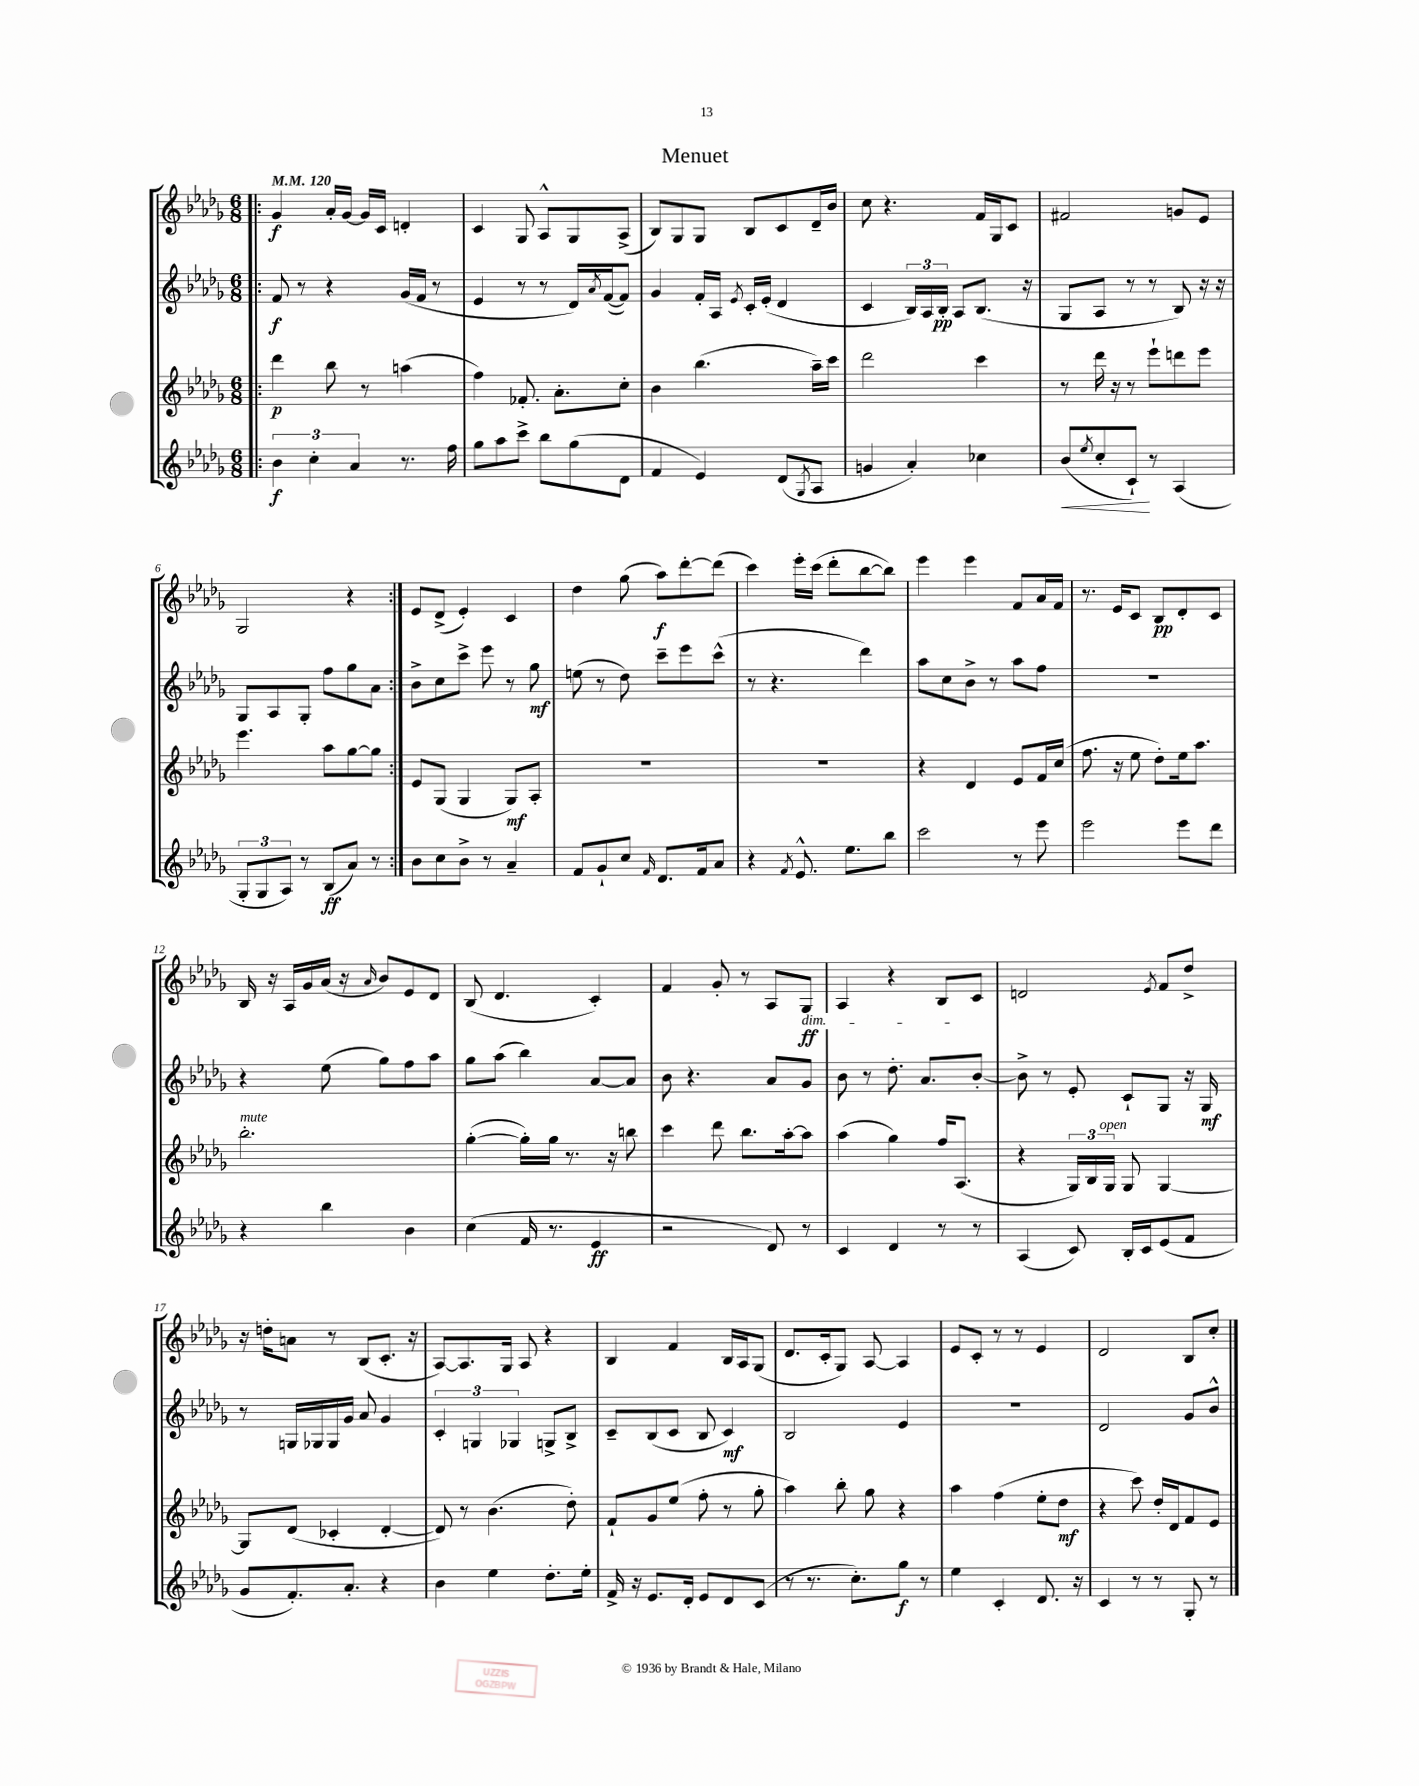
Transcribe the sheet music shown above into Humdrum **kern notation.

**kern	**kern	**kern	**kern
*staff4	*staff3	*staff2	*staff1
*clefG2	*clefG2	*clefG2	*clefG2
*k[b-e-a-d-g-]	*k[b-e-a-d-g-]	*k[b-e-a-d-g-]	*k[b-e-a-d-g-]
*M6/8	*M6/8	*M6/8	*M6/8
*MM120	*MM120	*MM120	*MM120
=!|:	=!|:	=!|:	=!|:
6b-\	4ddd-\	8f/	4g-/
.	.	8r	.
6cc'\	.	.	.
.	8bb-\	4r	16a-'/LL
.	.	.	[16g-/JJ
6a-/	.	.	.
.	8r	.	16g-/]LL
.	.	.	16c/JJ
8.r	(4aa\	(16g-/LL	4d'/
.	.	16f/JJ	.
.	.	8r	.
16ff\	.	.	.
=	=	=	=
8gg-\L	4ff\)	4e-/	4c/
8aa-\	.	.	.
8ccc^\J	8.f-'/	8r	8G-/
8bb-\L	.	8r	8A-^^/L
.	8.a-'\L	.	.
(8gg-\	.	16d-/LL)	8G-/
.	.	8qa-/	.
.	.	([16f/J	.
8d-\J	8cc'\J	8f/]J)	(8A-^/J
=	=	=	=
4f/	4b-\	4g-/	8B-/L)
.	.	.	8G-/
4e-/)	(4.bb-\	16f'/LL	8G-/J
.	.	16A-/JJ	.
.	.	8qe-/	.
.	.	16c'/LL	8B-/L
.	.	(16e-'/JJ	.
(8d-/L	.	4d-/	8c/
8qG-/	.	.	.
8A-/J	16aa-~\LL)	.	16d-~/L
.	16ccc\JJ	.	16b-/JJ
=	=	=	=
4g/	2ddd-\	4c/	8cc\
.	.	.	4.r
4a-'/)	.	24B-/LL)	.
.	.	24A-/	.
.	.	24B-'/JJ	.
.	.	8A-/L	.
4cc-\	4ccc\	(8.B-/J	16f/LL
.	.	.	16G-/J
.	.	.	8c/J
.	.	16r	.
=	=	=	=
(8b-/L	8r	8G-/L	2f#/
8qee-/	.	.	.
8cc'/	16ddd-\	8A-/J	.
.	16r	.	.
8c`/J)	8r	8r	.
8r	8eee-`\L	8r	.
(4A-/	8ddd\	8B-/)	8g/L
.	8eee-\J	16r	8e-/J
.	.	16r	.
=	=	=	=
12G-'/L	4.eee-\	8G-/L	2G-/
12G-/	.	.	.
.	.	8A-/	.
12A-/J)	.	.	.
8r	.	8G-'/J	.
(8B-/L	8aa-\L	8ff\L	.
8a-/J)	[8gg-\	8gg-\	4r
8r	8gg-\]J	8a-\J	.
=:|!	=:|!	=:|!	=:|!
8b-\L	8e-/L	8b-^\L	8e-/L
8cc\	(8G-/J	8cc\	(8d-^/J
8b-^\J	4G-/	8ccc^\J	4e-'/)
8r	.	8eee-\	.
4a-~/	8G-/L)	8r	4c/
.	8A-'/J	8gg-\	.
=	=	=	=
8f/L	2.r	(8ee\	4dd-\
8g-`/	.	8r	.
8cc/J	.	8dd-\)	(8gg-\
16qqf/	.	.	.
8.d-/L	.	8ccc~\L	8aa-\L)
.	.	8eee-\	[8ddd-'\
16f/k	.	.	.
8a-/J	.	(8ccc^^\J	(8ddd-\]J
=	=	=	=
4r	2.r	8r	4ccc\)
.	.	4.r	.
8qf/	.	.	.
8.e-^^/	.	.	16eee-'\LL
.	.	.	(16ccc\JJ
.	.	.	8ddd-'\L
8.ee-\L	.	.	.
.	.	4ddd-\)	[8bb-\
8bb-\J	.	.	8bb-\]J)
=	=	=	=
2ccc\	4r	8aa-\L	4eee-\
.	.	8cc\	.
.	4d-/	8b-^\J	4eee-\
.	.	8r	.
8r	8e-/L	8aa-\L	8f/L
8eee-\	16f/L	8ff\J	16a-/L
.	(16cc/JJ	.	16f/JJ
=	=	=	=
2eee-\	8.ff\	2.r	8.r
.	16r	.	16e-/LK
.	8ee-\	.	8c/J
.	8dd-'\L)	.	8B-/L
8eee-\L	16ee-\k	.	8d-'/
.	8.aa-\J	.	.
8ddd-\J	.	.	8c/J
=	=	=	=
4r	2.bb-'\	4r	16B-/
.	.	.	16r
.	.	.	16A-/LL
.	.	.	16g-/
4bb-\	.	(8ee-\	(16a-/JJ
.	.	.	16r
.	.	.	16qqa-/
.	.	8gg-\L)	8b-/L)
4b-\	.	8ff\	8e-/
.	.	8aa-\J	8d-/J
=	=	=	=
(4cc\	([4gg-'\	8gg-\L	(8B-/
.	.	(8aa-\J	4.d-/
16f/	16gg-'\]LL)	4bb-\)	.
8.r	16gg-\JJ	.	.
.	8.r	.	.
4e-/	.	[8a-/L	4c'/)
.	16r	.	.
.	8bb\	8a-/]J	.
=	=	=	=
2r	4ccc\	8b-\	4f/
.	.	4.r	.
.	8ddd-\	.	8g-'/
.	8.bb-\L	.	8r
8d-/)	.	8a-/L	8A-/L
.	[16aa-'\k	.	.
8r	8aa-\]J	8g-/J	8G-/J
=	=	=	=
4c/	(4aa-\	8b-\	4A-/
.	.	8r	.
4d-/	4gg-\)	8.dd-'\	4r
.	.	8.a-/L	.
8r	16ff/LK	.	8B-/L
.	(8.A-/J	.	.
8r	.	[8b-'/J	8c/J
=	=	=	=
(4A-/	4r	8b-^\]	2d/
.	.	8r	.
8c/)	24G-/LL)	8e-'/	.
.	24B-/	.	.
.	24G-/JJ	.	.
16B-'/LL	8G-/	8c`/L	.
16c/J	.	.	.
.	.	.	8qe-/
(8e-/	[4G-/	8G-/J	8f/L
8f/J	.	16r	8dd-^/J
.	.	16G-/	.
=	=	=	=
8g-/L	8G-/]L	8r	16r
.	.	.	16dd'\LK
8.f'/)	(8d-/J	16G/LL	8a\J
.	.	16G-/	.
.	4c-'/	16G-/	8r
8.a-'/J	.	16g-/JJ	.
.	.	8a-/	(8B-/L
4r	[4d-'/	4g-/	8.c'/J
.	.	.	16r
=	=	=	=
4b-\	8d-/])	6c'/	[8A-/L)
.	8r	.	8.A-/]
.	.	6G/	.
4ee-\	(4.b-\	.	.
.	.	.	16G-/Jk
.	.	6G-/	.
.	.	.	8A-/
8.dd-'\L	.	8G^/L	4r
.	8dd-'\)	8B-^/J	.
16ee-'\Jk	.	.	.
=	=	=	=
16f^/	8f`/L	8c~/L	4B-/
16r	.	.	.
8.e-/L	8g-/	(8B-/	.
.	(8ee-/J	8c/J	4f/
16d-'/Jk	.	.	.
8e-/L	8ff'\	8B-/	.
8d-/	8r	4c/)	16B-/LL
.	.	.	16A-/J
(8c/J	8gg-'\	.	(8G-/J
=	=	=	=
8r	4aa-\)	2B-/	8.d-/L
8.r	.	.	.
.	.	.	16c'/k
.	8bb-'\	.	8G-/J)
8.cc'\L)	.	.	.
.	8gg-\	.	[8A-/
8gg-\J	4r	4e-/	4A-/]
8r	.	.	.
=	=	=	=
4ee-\	4aa-\	2.r	8e-/L
.	.	.	8c'/J
4c'/	(4ff\	.	8r
.	.	.	8r
8.d-/	8ee-'\L	.	4e-/
.	8dd-\J	.	.
16r	.	.	.
=	=	=	=
4c/	4r	2d-/	2d-/
8r	8ccc\)	.	.
8r	16dd-'/LL	.	.
.	16d-/J	.	.
8G-'/	8f/	8g-/L	8B-/L
8r	8e-/J	8b-^^/J	8cc'/J
==	==	==	==
*-	*-	*-	*-
